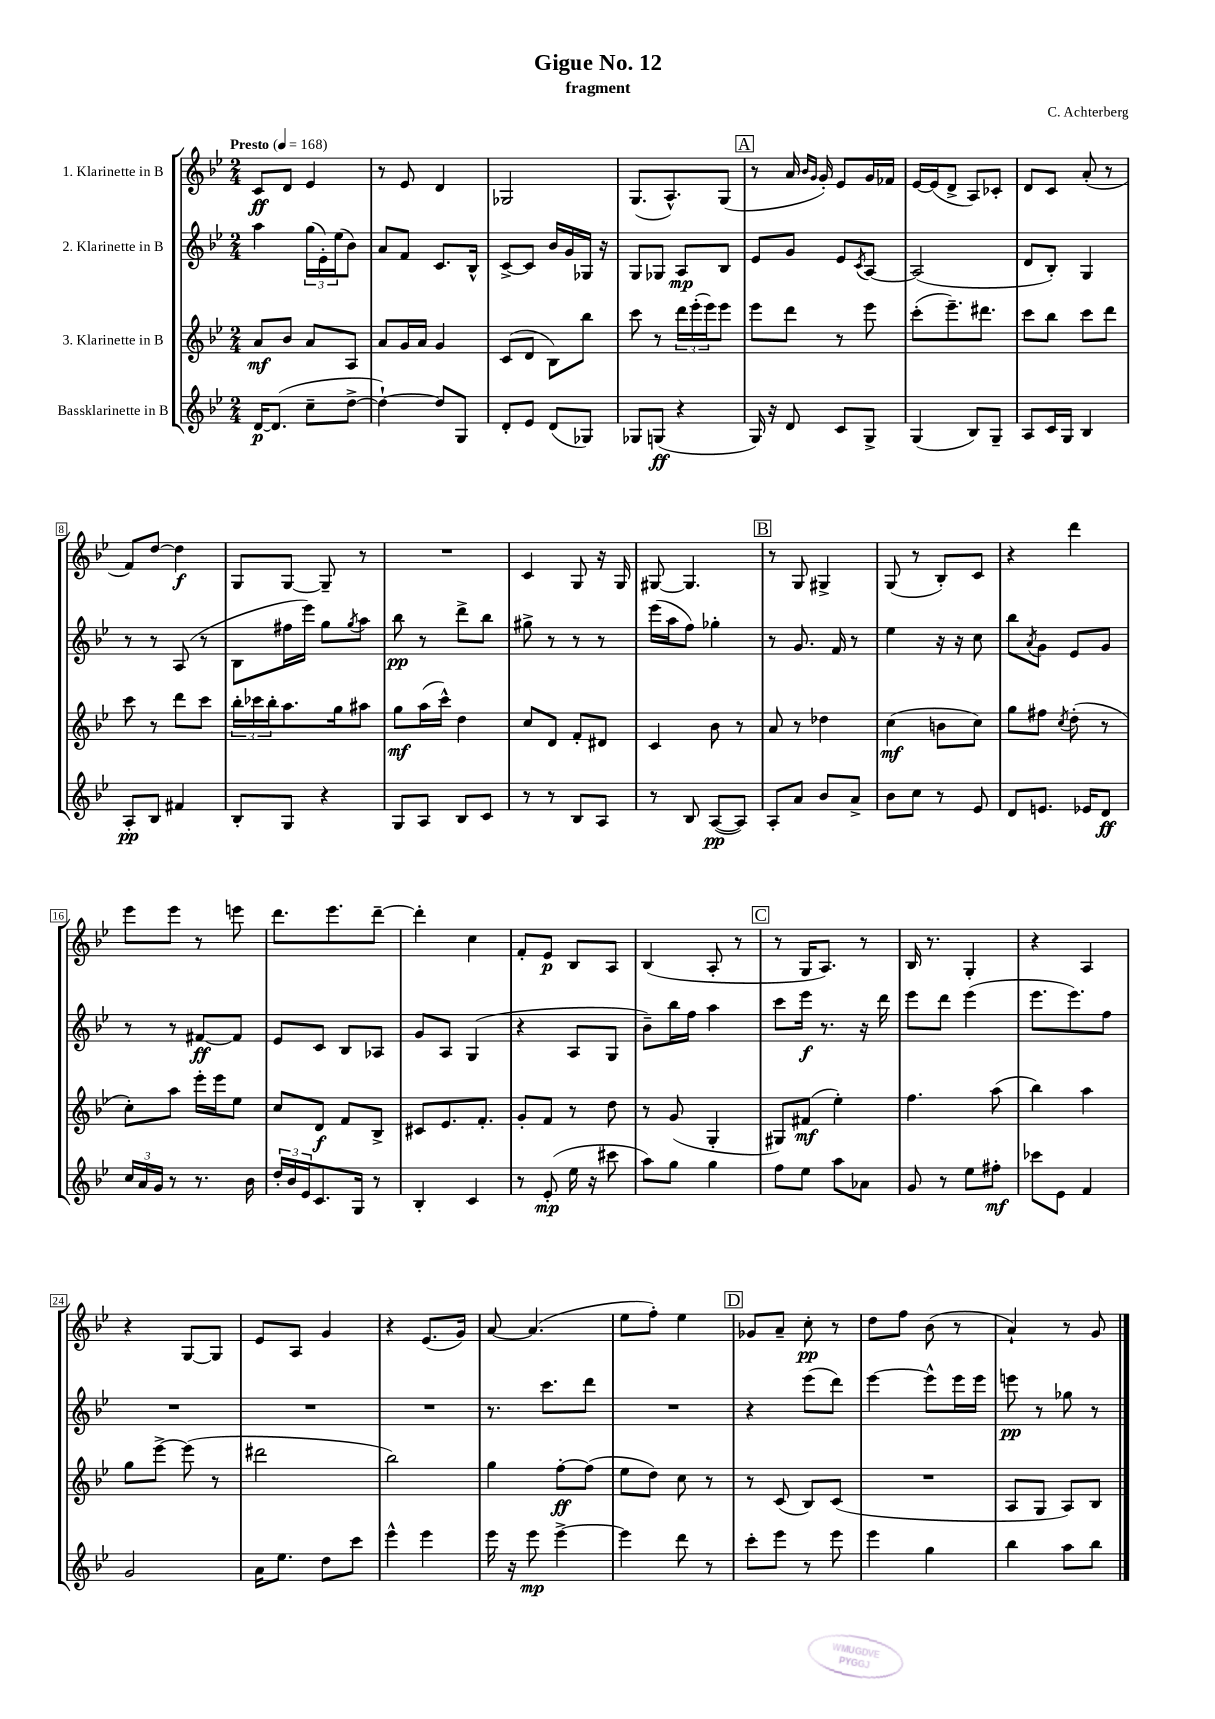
\header { title = "Gigue No. 12" composer = "C. Achterberg" subtitle = "fragment" }
<<
\new StaffGroup <<
\new Staff = "s0" \with { instrumentName = "1. Klarinette in B" } {
    \clef treble \key bes \major \numericTimeSignature \time 2/4 \tempo "Presto" 4 = 168
    c'8\ff d'8 ees'4 |
    r8 ees'8 d'4 |
    ges2 |
    g8.( a8.-^) g8( |
    \mark \markup { \box "A" } r8 a'16 \grace { bes'16 g'16 } g'16-.) ees'8 g'16 fes'16 |
    ees'16~ ees'16( d'8-> a8) ces'8-. |
    d'8 c'8 a'8-.( r8 |
    f'8) d''8~ d''4\f |
    g8 g8~ g8-- r8 |
    R2 |
    c'4 g8 r16 g16 |
    gis8~ gis4. |
    \mark \markup { \box "B" } r8 g8 gis4-> |
    g8( r8 bes8-.) c'8 |
    r4 d'''4 |
    ees'''8 ees'''8 r8 e'''8 |
    d'''8. ees'''8. d'''8~-- |
    d'''4-. c''4 |
    f'8-. ees'8\p bes8 a8 |
    bes4( a8-. r8 |
    \mark \markup { \box "C" } r8 g16 a8.) r8 |
    bes16 r8. g4-. |
    r4 a4 |
    r4 g8~ g8 |
    ees'8 a8 g'4 |
    r4 ees'8.( g'16) |
    a'8~ a'4.( |
    ees''8 f''8-.) ees''4 |
    \mark \markup { \box "D" } ges'8 a'8-- c''8-.\pp r8 |
    d''8 f''8 bes'8( r8 |
    a'4-!) r8 g'8 \bar "|." |
}
\new Staff = "s1" \with { instrumentName = "2. Klarinette in B" } {
    \clef treble \key bes \major \numericTimeSignature \time 2/4
    a''4 \tuplet 3/2 { g''16( ees'16-.) ees''16( } bes'8) |
    a'8 f'8 c'8. bes16-^ |
    c'8~-> c'8 bes'16 g'16 ges16 r16 |
    g8 ges8 a8\mp bes8 |
    \mark \markup { \box "A" } ees'8 g'8 ees'8 \acciaccatura { c'8 } a8~ |
    a2( |
    d'8 bes8-.) g4 |
    r8 r8 a8( r8 |
    bes8 fis''16 ees'''16) g''8 \acciaccatura { g''8 } a''8 |
    bes''8\pp r8 d'''8-> bes''8 |
    gis''8-> r8 r8 r8 |
    ees'''16( a''16 f''8) ges''4-. |
    \mark \markup { \box "B" } r8 g'8. f'16 r8 |
    ees''4 r16 r16 c''8 |
    bes''8 \acciaccatura { a'8 } g'8 ees'8 g'8 |
    r8 r8 fis'8~\ff fis'8 |
    ees'8 c'8 bes8 aes8 |
    g'8 a8 g4( |
    r4 a8 g8 |
    bes'8--) bes''16 f''16 a''4 |
    \mark \markup { \box "C" } c'''8 ees'''16\f r8. r16 d'''16 |
    ees'''8 d'''8 ees'''4( |
    ees'''8. ees'''8.) f''8 |
    R2 |
    R2 |
    R2 |
    r8. c'''8. d'''8 |
    R2 |
    \mark \markup { \box "D" } r4 ees'''8( d'''8) |
    ees'''4~ ees'''8-^ ees'''16 ees'''16 |
    e'''8\pp r8 ges''8 r8 \bar "|." |
}
\new Staff = "s2" \with { instrumentName = "3. Klarinette in B" } {
    \clef treble \key bes \major \numericTimeSignature \time 2/4
    a'8\mf bes'8 a'8 a8 |
    a'8 g'16 a'16 g'4 |
    c'8( d'8 bes8) bes''8 |
    c'''8 r8 \tuplet 3/2 { d'''16 ees'''16-.( ees'''16) } ees'''8 |
    \mark \markup { \box "A" } ees'''8 d'''8 r8 ees'''8 |
    c'''8-.( ees'''8.--) dis'''8. |
    c'''8 bes''8 c'''8 d'''8 |
    c'''8 r8 d'''8 c'''8 |
    \tuplet 3/2 { bes''16-. ces'''16 bes''16-. } a''8. g''16 ais''8 |
    g''8\mf a''16( c'''16-^) d''4 |
    c''8 d'8 f'8-. dis'8 |
    c'4 bes'8 r8 |
    \mark \markup { \box "B" } a'8 r8 des''4 |
    c''4\mf( b'8 c''8) |
    g''8 fis''8 \acciaccatura { c''8 } d''8-.( r8 |
    c''8-.) a''8 ees'''16-. ees'''16 ees''8 |
    c''8 d'8\f f'8 bes8-> |
    cis'8 ees'8. f'8.-. |
    g'8-. f'8 r8 d''8 |
    r8 g'8( g4-. |
    \mark \markup { \box "C" } gis8) fis'8\mf( ees''4-.) |
    f''4. a''8( |
    bes''4) a''4 |
    g''8 ees'''8~-> ees'''8( r8 |
    dis'''2 |
    bes''2) |
    g''4 f''8~-.\ff f''8( |
    ees''8 d''8) c''8 r8 |
    \mark \markup { \box "D" } r8 c'8( bes8) c'8( |
    R2 |
    a8 g8 a8) bes8 \bar "|." |
}
\new Staff = "s3" \with { instrumentName = "Bassklarinette in B" } {
    \clef treble \key bes \major \numericTimeSignature \time 2/4
    d'16~\p d'8.( c''8-- d''8~-> |
    d''4~-!) d''8 g8 |
    d'8-. ees'8 d'8( ges8) |
    ges8 g8\ff( r4 |
    \mark \markup { \box "A" } g16) r16 d'8 c'8 g8-> |
    g4( bes8) g8-- |
    a8 c'16 g16 bes4 |
    a8-.\pp bes8 fis'4 |
    bes8-. g8 r4 |
    g8 a8 bes8 c'8 |
    r8 r8 bes8 a8 |
    r8 bes8 a8~\pp( a8) |
    \mark \markup { \box "B" } a8-. a'8 bes'8 a'8-> |
    bes'8 c''8 r8 ees'8 |
    d'8 e'8. ees'16 d'8\ff |
    \tuplet 3/2 { c''16 a'16 g'16 } r8 r8. bes'16 |
    \tuplet 3/2 { d''16-. bes'16 ees'16 } c'8. g16 r8 |
    bes4-. c'4 |
    r8 ees'8-.\mp( ees''16 r16 cis'''8 |
    a''8) g''8 g''4 |
    \mark \markup { \box "C" } f''8 ees''8 a''8 aes'8 |
    g'8 r8 ees''8 fis''8-.\mf |
    ces'''8 ees'8 f'4 |
    g'2 |
    a'16 ees''8. d''8 c'''8 |
    ees'''4-^ ees'''4 |
    ees'''16 r16 ees'''8\mp ees'''4~-> |
    ees'''4 d'''8 r8 |
    \mark \markup { \box "D" } c'''8-. ees'''8 r8 ees'''8 |
    ees'''4 g''4 |
    bes''4 a''8 bes''8 \bar "|." |
}
>>
>>
\layout { \context { \Score \override BarNumber.stencil = #(make-stencil-boxer 0.1 0.3 ly:text-interface::print) } }
